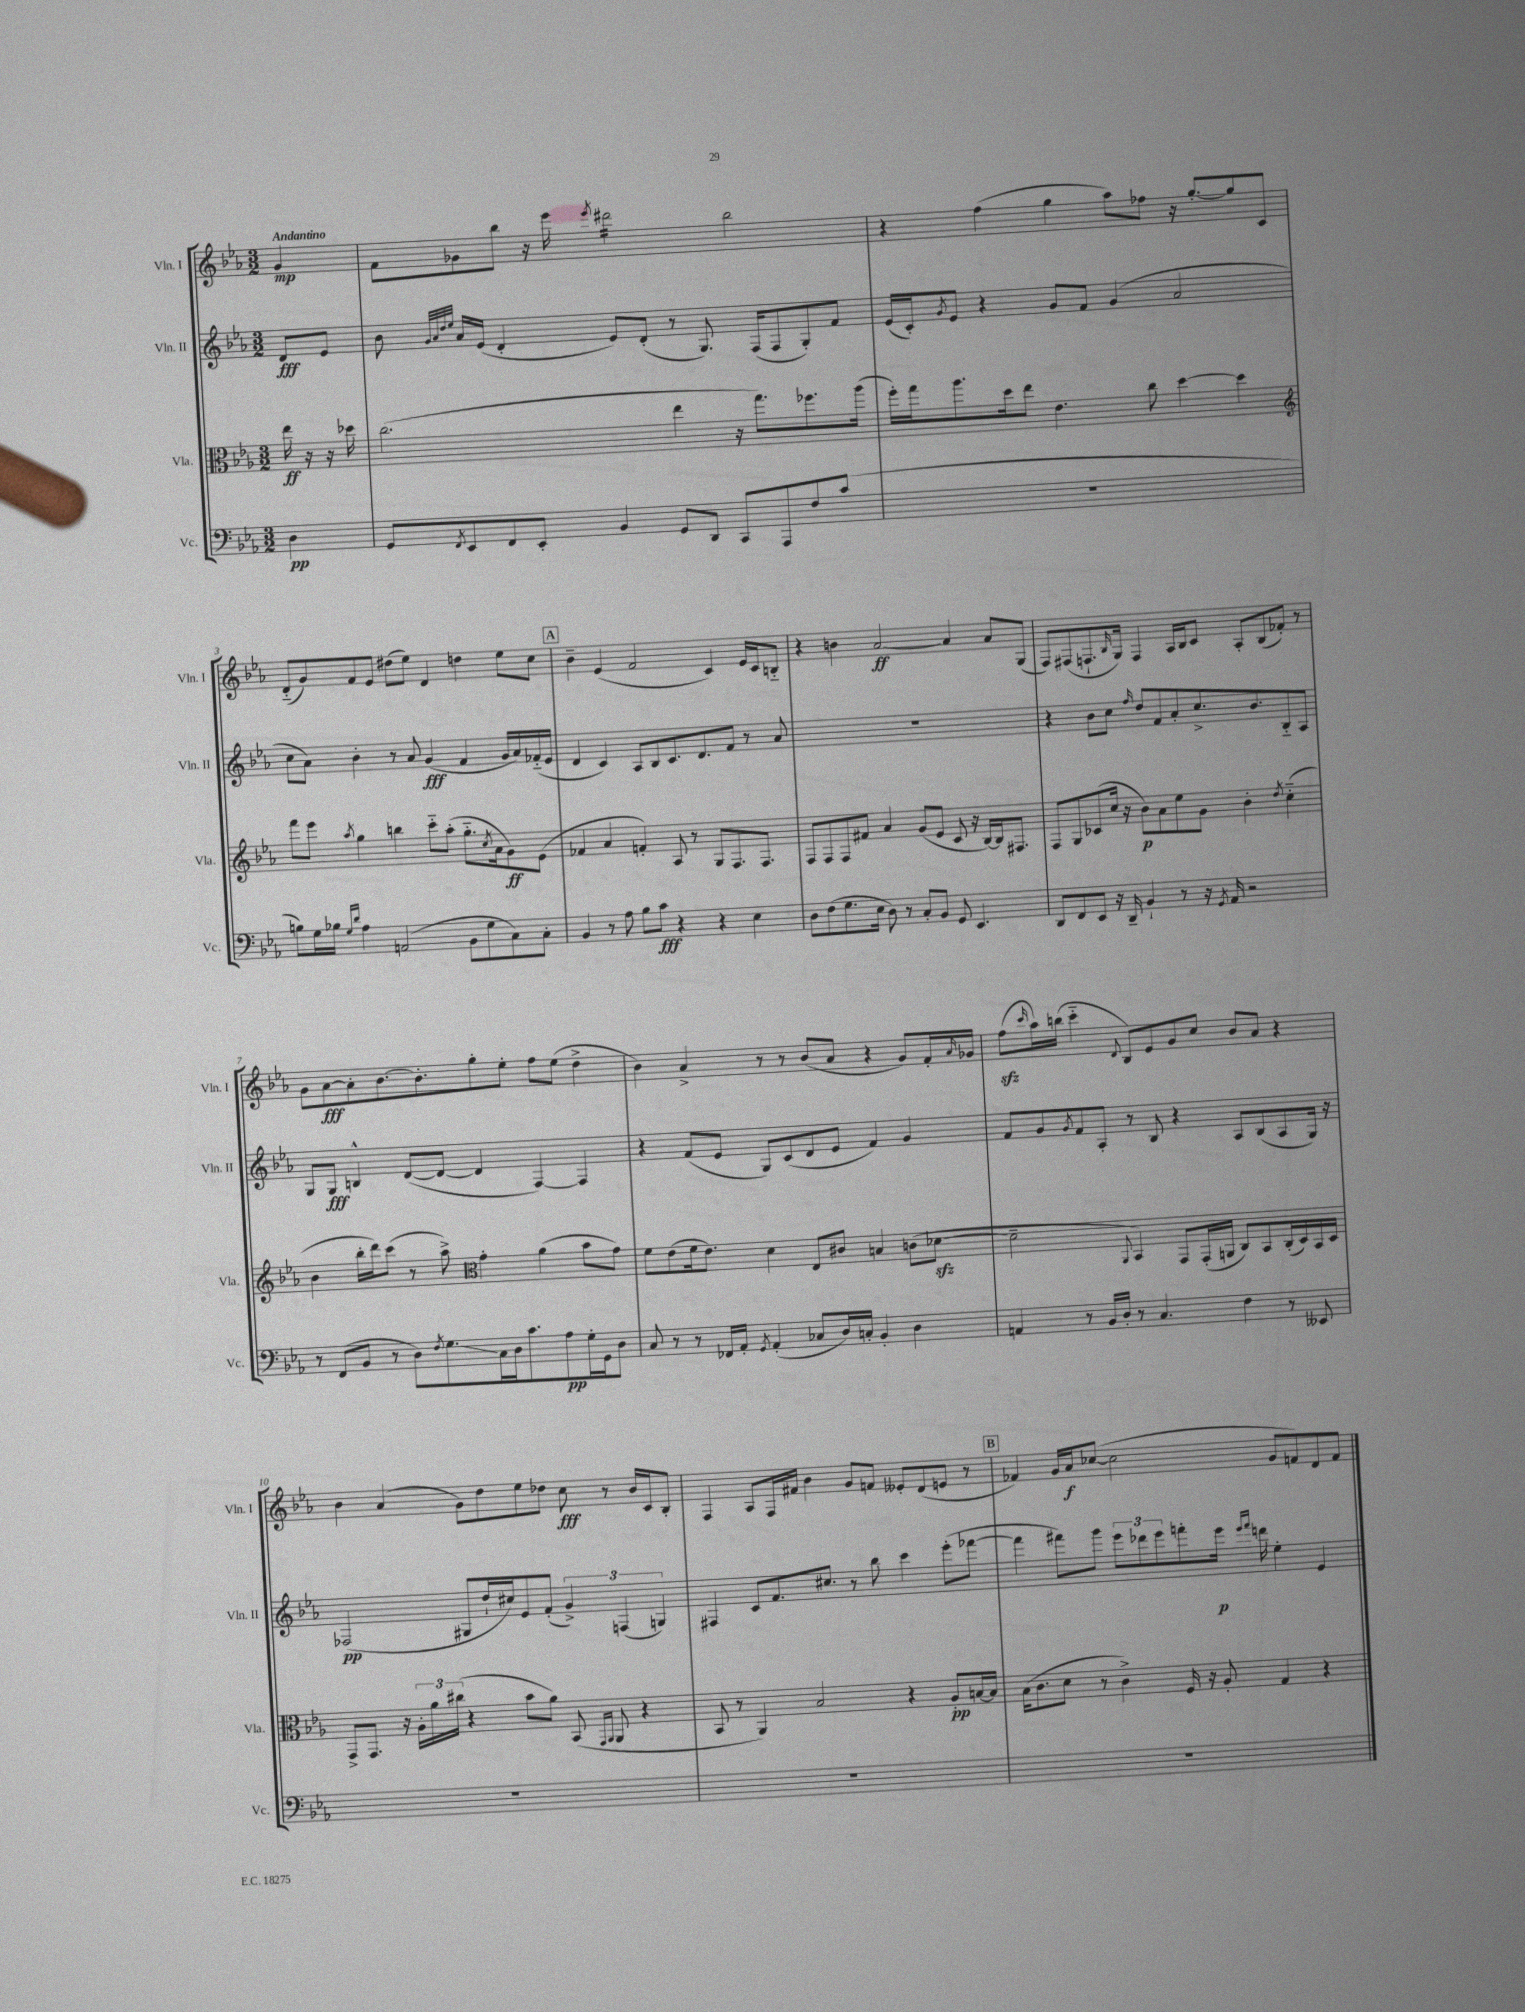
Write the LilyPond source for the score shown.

<<
\new StaffGroup <<
\new Staff = "s0" \with { instrumentName = "Vln. I" shortInstrumentName = "Vln. I" } {
    \clef treble \key ees \major \numericTimeSignature \time 3/2 \partial 4 \tempo "Andantino"
    g'4\mp |
    f'8 ges'8 bes''8 r16 ees'''16 \acciaccatura { ees'''8 } dis'''2:16 bes''2 |
    r4 f''4( g''4 aes''8) fes''8 r16 g''8.~-. g''8 c'8 |
    d'8-_( g'8) f'8 ees'8 dis''8( ees''8) d'4 d''4 ees''8 c''8 |
    \mark \markup { \box "A" } bes'4-- ees'4( f'2 c'4) ees'16 c'16 b8-_ |
    r4 b'4 aes'2~\ff aes'4 aes'8 g8( |
    f8) fis8( f8.-! \grace { bes16 } g16) f4 aes16 bes16 c'8 aes8-. bes8( fes'8-.) r8 |
    g'8 aes'8~\fff aes'8-. bes'8.~ bes'8.-. g''8-. ees''8-. f''8 ees''8( d''4-> |
    bes'4) aes'4-> r8 r8 bes'8( aes'8 r4 g'8) f'16-. \grace { aes'16 } ges'16 |
    f''8\sfz( \grace { c'''16 } aes''16) b''16( c'''4-_ \appoggiatura { d'8 } bes8) ees'8 g'8 c''8 bes'8 aes'8 r4 |
    bes'4 aes'4( g'8) d''8 ees''8 des''8 c''8\fff r8 bes'16 c'16 bes8-. |
    f4 aes8 f16 fis'16 bes'4 g'8 f'8 eeses'8-. d'8( e'8 r8 |
    \mark \markup { \box "B" } fes'4) g'16 aes'16\f ces''8~( ces''2 g'8 f'8) d'8 f'8 \bar "|." |
}
\new Staff = "s1" \with { instrumentName = "Vln. II" shortInstrumentName = "Vln. II" } {
    \clef treble \key ees \major \numericTimeSignature \time 3/2 \partial 4
    d'8\fff ees'8 |
    bes'8 \grace { g'32 aes'32 d''32 ees''32 } aes'16 ees'16( d'4-. ees'8) d'8-.( r8 g8.) f16( f8 g8-.) f'8 |
    ees'16( c'16-.) \acciaccatura { g'8 } ees'8 r4 g'8 f'8 g'4( aes'2 |
    c''8 aes'8) bes'4-. r8 aes'8 g'4\fff( f'4 g'16 aes'16) fes'16-_( ees'16 |
    \mark \markup { \box "A" } d'4 c'4) aes8 bes8 c'8. d'8. f'8 r8 aes'8 |
    R1. |
    r4 bes'8 c''8 \grace { f''16 } d''8 f'8 aes'8-. c''8.-> bes'8. bes8-_ aes8 |
    g8 g8\fff b4-^ d'8~( d'8~ d'4 f4~) f4 |
    r4 f'8( ees'8 g8) c'8( d'8 ees'8 f'4) g'4 |
    f'8 g'8 \acciaccatura { g'8 } f'8 aes8-. r8 bes8 r4 aes8 bes8( aes8 g16) r16 |
    fes2\pp( gis8 d''16-! cis''16) ees'8 f'8-.( \tuplet 3/2 { g'4->) f4( g4) } |
    fis4 c'8 f'8. cis''8. r8 bes''8 c'''4 ees'''8-.( fes'''8~ |
    \mark \markup { \box "B" } fes'''4 fis'''8) g'''8 \tuplet 3/2 { ees'''8 des'''8 ees'''8 } f'''8-. ees'''16\p \grace { ees'''16 f'''16 } d'''16 ees''4-. ees'4 \bar "|." |
}
\new Staff = "s2" \with { instrumentName = "Vla." shortInstrumentName = "Vla." } {
    \clef alto \key ees \major \numericTimeSignature \time 3/2 \partial 4
    ees''16\ff r16 r16 des''16 |
    c''2.( ees''4 r16 g''8.) fes''8. aes''16( |
    f''16-.) g''16 aes''8. d''16 ees''8 ees'4. c''8 d''4~ d''4 |
    \clef treble f'''8 ees'''8 \acciaccatura { aes''8 } g''4 b''4 c'''8-_ aes''8-.( g''8.-_ \acciaccatura { c''8 } aes'16 g'8\ff) ees'8( |
    \mark \markup { \box "A" } fes'4 aes'4 f'4-.) aes8 r8 g8 f8. f8. |
    f8 f8 f8 fis'8 aes'4 g'8( ees'8 c'8 r16 bes16~) bes16 fis8. |
    f8 g8 ces'8( c''16 r16 bes'8\p) aes'8 ees''8 g'8 bes'4-. \acciaccatura { d''8 } c''4-_( |
    bes'4 bes''16-. d'''16) c'''8( r8 aes''8->) \clef alto g'4-. aes'4( bes'8 g'8) |
    f'8 ees'8( f'16 ees'8.) d'4 ees8 cis'8 b4 c'8( des'8~\sfz |
    des'2-- \appoggiatura { aes,8 } bes,4) g,8 g,16-.( a,16 c8) bes,8 c16-.( d16) bes,16 d16 |
    g,8-> g,8. r16 \tuplet 3/2 { aes16-. aes'16 cis''16( } r4 bes'8 aes'8) bes,8( \grace { g,16 aes,16 } aes,8 r4 |
    bes,8 r8 aes,4) bes2 r4 aes8-.\pp b16~ b16 |
    \mark \markup { \box "B" } bes16( c'8. d'8 r8 c'4->) f16 r16 aes8-. g4 r4 \bar "|." |
}
\new Staff = "s3" \with { instrumentName = "Vc." shortInstrumentName = "Vc." } {
    \clef bass \key ees \major \numericTimeSignature \time 3/2 \partial 4
    d4\pp |
    g,8 \acciaccatura { f,8 } ees,8 f,8 ees,8-. bes,4 g,8 d,8 c,8 aes,,8 f8 c'8( |
    R1. |
    b8) g16 bes16 \grace { g16 d'16 } aes4 a,2( bes,8 g8 c8) c8-. |
    \mark \markup { \box "A" } bes,4 r8 aes8 bes8 c'8\fff r4 r4 ees4 |
    d8 f8( g8. ees16 d8) r8 c8-. bes,8 g,8 ees,4. |
    d,8 f,8 ees,8 r16 d,16-- bes,4-! r8 r16 \acciaccatura { g,8 } aes,16 r2 |
    r8 f,8( bes,8 r8 d8) \acciaccatura { f8 } g8.\glissando c16 d16 c'8. aes8\pp g16-. g,16 d8 |
    c8 r8 r8 fes,16 aes,16-. \acciaccatura { g,8 } aes,4-.( ces8 d16) c16-. bes,4-. d4 |
    a,4 r8 bes,16 d16-. r8 c4. f4 r8 eeses,8 |
    R1. |
    R1. |
    \mark \markup { \box "B" } R1. \bar "|." |
}
>>
>>
